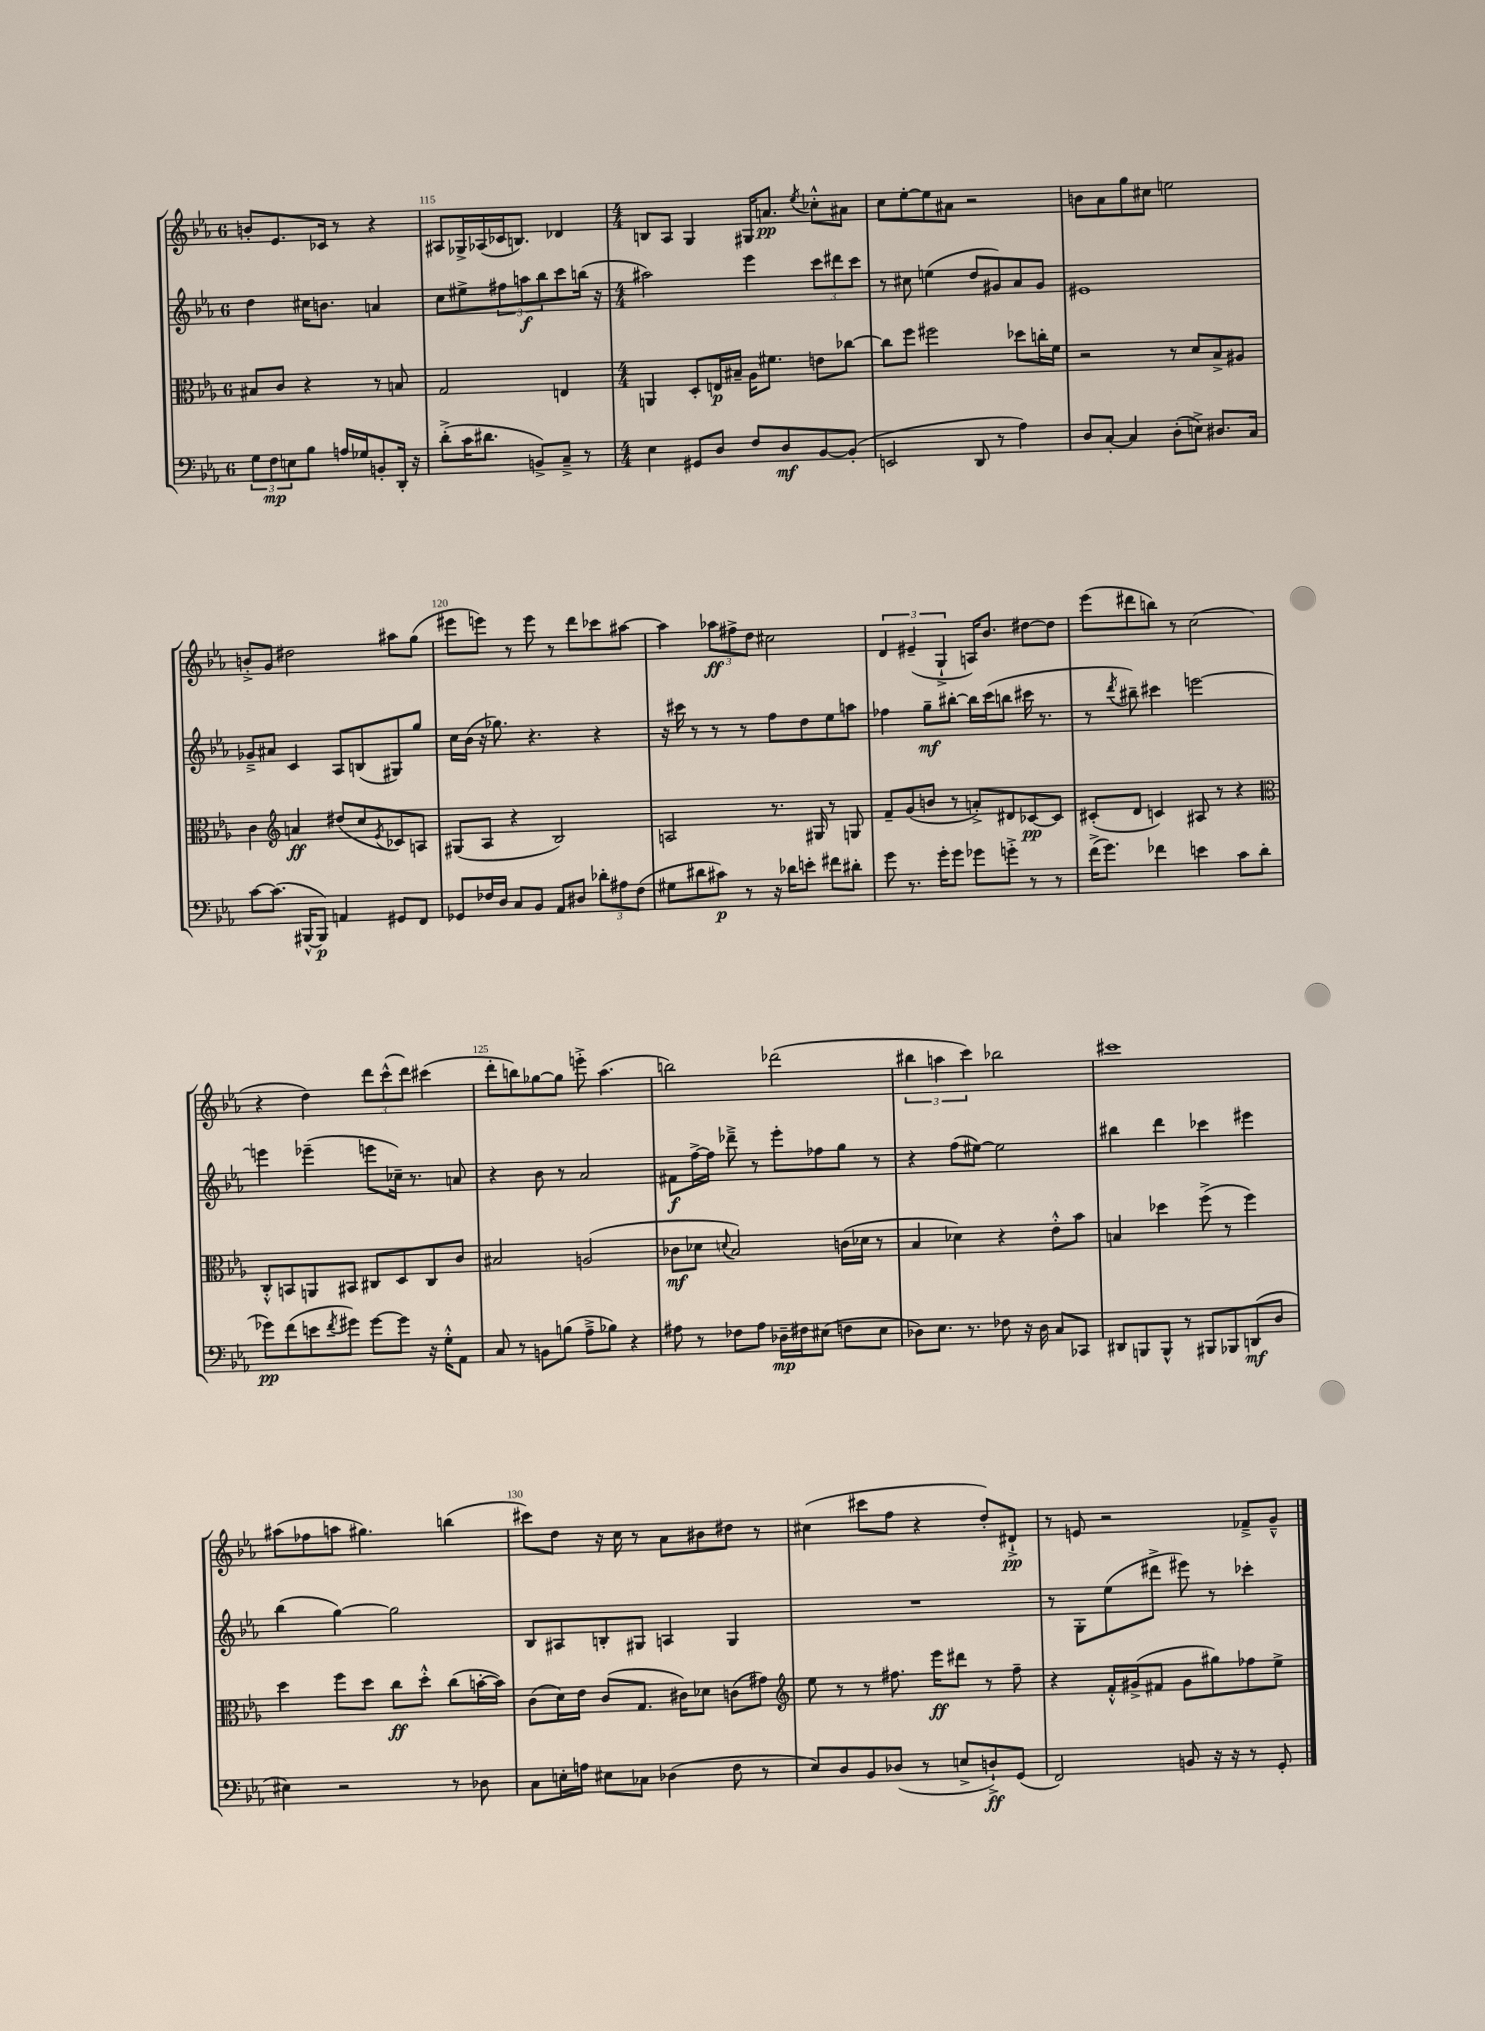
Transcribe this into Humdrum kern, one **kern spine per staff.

**kern	**dynam	**kern	**dynam	**kern	**dynam	**kern	**dynam
*part4	*part4	*part3	*part3	*part2	*part2	*part1	*part1
*staff4	*staff4	*staff3	*staff3	*staff2	*staff2	*staff1	*staff1
*clefF4	*	*clefC3	*	*clefG2	*	*clefG2	*
*k[b-e-a-]	*	*k[b-e-a-]	*	*k[b-e-a-]	*	*k[b-e-a-]	*
*M6/8	*	*M6/8	*	*M6/8	*	*M6/8	*
=114	=114	=114	=114	=114	=114	=114	=114
12G\L	.	8B#X/L	.	4dd\	.	8bn'/L	.
12F\	mp	.	.	.	.	.	.
.	.	8c/J	.	.	.	8.e-/	.
12En\	.	.	.	.	.	.	.
8B-\J	.	4r	.	16cc#X\KL	.	.	.
.	.	.	.	8.bn\J	.	16c-X/Jk	.
16An/LL	.	.	.	.	.	8r	.
16G-X/J	.	.	.	.	.	.	.
8BBn'/	.	8r	.	4an/	.	4r	.
16DD'/Jk	.	8Bn/	.	.	.	.	.
16r	.	.	.	.	.	.	.
=115	=115	=115	=115	=115	=115	=115	=115
(8d'^\L	.	2G/	.	8cc\L	.	8A#X/L	.
16c\K	.	.	.	8ee#X^\	.	16G-X^/L	.
8.d#X\J	.	.	.	.	.	(16A-X/	.
.	.	.	.	12ff#X\	.	16c-X/J	.
.	.	.	.	.	.	8.Bn/J)	.
.	.	.	.	12aan\	f	.	.
8BBn^/L)	.	.	.	.	.	.	.
.	.	.	.	12bb-\	.	.	.
8C~^/J	.	4En/	.	8ccc\	.	4d-X/	.
8r	.	.	.	(16bbn\Jk	.	.	.
.	.	.	.	16r	.	.	.
=116	=116	=116	=116	=116	=116	=116	=116
*M4/4	*	*M4/4	*	*M4/4	*	*M4/4	*
4E-\	.	4AAn/	.	2aa#X\)	.	8Bn/L	.
.	.	.	.	.	.	8A-/J	.
8GG#X/L	.	8D'/L	.	.	.	4G/	.
8D/J	.	16En/L	p	.	.	.	.
.	.	16B#X~/JJ	.	.	.	.	.
8F/L	.	16A-\KL	.	4eee-\	.	16G#X/KL	.
.	.	8.f#X\J	.	.	.	8.an/J	pp
8D/	mf	.	.	.	.	.	.
.	.	.	.	.	.	8qee-/	.
[8BB-/	.	8en\L	.	12ccc\L	.	8cc-X'^^\L	.
.	.	.	.	12ddd#X\	.	.	.
(8BB-'/J]	.	[8cc-X\J	.	.	.	8a#X\J	.
.	.	.	.	12ccc\J	.	.	.
=117	=117	=117	=117	=117	=117	=117	=117
2EEn/	.	8cc-\L]	.	8r	.	8cc\L	.
.	.	8ff\J	.	8cc#X\	.	[8ee-'\	.
.	.	2ff#X\	.	(4een\	.	8ee-\]	.
.	.	.	.	.	.	8a#X\J	.
8DD/	.	.	.	8dd/L	.	2r	.
8r	.	.	.	8g#X/)	.	.	.
4A-\)	.	8dd-X\L	.	8a-/	.	.	.
.	.	16ccn'\L	.	8g#/J	.	.	.
.	.	16f\JJ	.	.	.	.	.
=118	=118	=118	=118	=118	=118	=118	=118
8D/L	.	2r	.	1e#X	.	8bn\L	.
[8C'/J	.	.	.	.	.	8a-\	.
4C/]	.	.	.	.	.	8gg\	.
.	.	.	.	.	.	8cc#X\J	.
(8D'\L	.	8r	.	.	.	2een\	.
8En^\J)	.	8d/L	.	.	.	.	.
8.D#X/L	.	8B-^/	.	.	.	.	.
.	.	8A#X/J	.	.	.	.	.
16C/Jk	.	.	.	.	.	.	.
!!LO:LB:g=z
=119	=119	=119	=119	=119	=119	=119	=119
[8c\L	.	4c\	.	8g-X~^/L	.	8bn'^/L	.
(8.c\J]	.	.	.	8a#X/J	.	8g/J	.
*	*	*clefG2	*	*	*	*	*
.	.	4an/	ff	4c/	.	2dd#X\	.
[16BBB#X^^/KL	.	.	.	.	.	.	.
8BBB#/J])	p	.	.	.	.	.	.
4AAn/	.	(8dd#X/L	.	8A-/L	.	.	.
.	.	8cc/	.	(8Bn/	.	.	.
.	.	8qe-/	.	.	.	.	.
8GG#X/L	.	8c-X/)	.	8G#X/)	.	8aa#X\L	.
8FF/J	.	8An/J	.	8gg/J	.	(8gg\J	.
=120	=120	=120	=120	=120	=120	=120	=120
8GG-X/L	.	(8G#X/L	.	16cc\LL	.	8eee#X\L	.
.	.	.	.	(16b-\JJ	.	.	.
16F-X/L	.	8A-/J	.	16r	.	8eeen\J)	.
16D/JJ	.	.	.	8.gg-X\)	.	.	.
8C/L	.	4r	.	.	.	8r	.
8BB-/J	.	.	.	4.r	.	8eee\	.
8AA-/L	.	2B-/)	.	.	.	8r	.
8D#X/J	.	.	.	.	.	8ddd\L	.
12d-X'\L	.	.	.	4r	.	8ccc-X\	.
12A#X\	.	.	.	.	.	.	.
.	.	.	.	.	.	[8aa#X\J	.
(12F-\J	.	.	.	.	.	.	.
=121	=121	=121	=121	=121	=121	=121	=121
8G#X\L	.	2An/	.	16r	.	4aa#\]	.
.	.	.	.	16ccc#X\	.	.	.
8d#X\	.	.	.	8r	.	.	.
8c#X\J)	p	.	.	8r	.	12aa-X\L	ff
.	.	.	.	.	.	12ff#X^\	.
8r	.	.	.	8r	.	.	.
.	.	.	.	.	.	12dd\J	.
16r	.	8.r	.	8ff\L	.	2cc#X\	.
16d-X\KL	.	.	.	.	.	.	.
8en'\J	.	.	.	8dd\	.	.	.
.	.	16G#X/	.	.	.	.	.
8f#X\L	.	8r	.	8ee-\	.	.	.
8d#X'\J	.	8Gn/	.	8aan\J	.	.	.
=122	=122	=122	=122	=122	=122	=122	=122
8g\	.	8f~/L	.	4ff-X\	.	6d/	.
8.r	.	(8g/	.	.	.	.	.
.	.	.	.	.	.	(6e#X~/	.
.	.	8bn/J	.	8gg~\L	mf	.	.
16g'\KL	.	.	.	.	.	.	.
.	.	.	.	.	.	6G`^/	.
8g\J	.	8r	.	[8bb#X'\J	.	.	.
8g-X\L	.	8an'^/L)	.	16bb#\LL]	.	16An/KL)	.
.	.	.	.	(16ccc\J	.	8.b-/J	.
8gn'^\J	.	8d#X/	.	8bbn\J	.	.	.
8r	.	[8c-X/	pp	16ccc#X\	.	[8dd#X\L	.
.	.	.	.	8.r	.	.	.
8r	.	8c-/J]	.	.	.	8dd#\J]	.
=123	=123	=123	=123	=123	=123	=123	=123
(16f^\KL	.	(8c#X'/L	.	8r	.	(8eee-\L	.
8.g\J)	.	.	.	.	.	.	.
.	.	.	.	8qddd/	.	.	.
.	.	8d/J	.	8bb#X~\)	.	8ddd#X\	.
4f-X\	.	4cn/)	.	4ccc#X\	.	8bbn\J)	.
.	.	.	.	.	.	8r	.
4en\	.	8A#X/	.	[2eeen\	.	(2cc\	.
.	.	8r	.	.	.	.	.
8c\L	.	4r	.	.	.	.	.
(8d\J	.	.	.	.	.	.	.
!!LO:LB:g=z
=124	=124	=124	=124	=124	=124	=124	=124
*	*	*clefC3	*	*	*	*	*
8g-X\L)	pp	8C'^^/L	.	4eeen\]	.	4r	.
(8f\	.	8BBn/	.	.	.	.	.
8en\	.	8AAn/	.	(4eee-X~\	.	4dd\)	.
8qf/	.	.	.	.	.	.	.
8g#X\J)	.	8BB#X/J	.	.	.	.	.
[8g#\L	.	8C#X/L	.	8eeen\L	.	12ddd\L	.
.	.	.	.	.	.	(12ccc^^\	.
8g#\J]	.	8D/	.	16cc-X~\Jk)	.	.	.
.	.	.	.	.	.	12ddd\J)	.
.	.	.	.	8.r	.	.	.
16r	.	8C#/	.	.	.	(4ccc#X\	.
16G'^^\KL	.	.	.	.	.	.	.
8AA-\J	.	8c/J	.	8an/	.	.	.
=125	=125	=125	=125	=125	=125	=125	=125
8C/	.	2B#X/	.	4r	.	8ddd'\L	.
8r	.	.	.	.	.	8bbn\)	.
8BBn\L	.	.	.	8b-\	.	[8gg-X\	.
(8Bn\J	.	.	.	8r	.	8gg-\J]	.
8A-~^\L	.	(2An/	.	2a-/	.	8eeen'^\	.
8B-X\J)	.	.	.	.	.	(4.aa-\	.
4r	.	.	.	.	.	.	.
=126	=126	=126	=126	=126	=126	=126	=126
8A#X\	.	8c-X\L	mf	8f#X\L	f	2bbn\)	.
8r	.	8d-X\J	.	[16ff^\L	.	.	.
.	.	.	.	16ff\JJ]	.	.	.
.	.	8qqdn/	.	.	.	.	.
8F-X\L	.	2B-/)	.	8ddd-X~^\	.	.	.
8A#\J	.	.	.	8r	.	.	.
16D-X~\LL	mp	.	.	8eee-'\L	.	(2ddd-X\	.
16F#X\J	.	.	.	.	.	.	.
(8E#X\J	.	.	.	8ff-X\	.	.	.
8Fn\L	.	(16cn\LL	.	8gg\J	.	.	.
.	.	16d-X\JJ	.	.	.	.	.
8E#\J	.	8r	.	8r	.	.	.
=127	=127	=127	=127	=127	=127	=127	=127
8D-X\L)	.	4B-/	.	4r	.	6bb#X\	.
8.E-\J	.	.	.	.	.	.	.
.	.	.	.	.	.	6aan\	.
.	.	4d-X\)	.	(8ff\L	.	.	.
8.r	.	.	.	.	.	.	.
.	.	.	.	.	.	6ccc\)	.
.	.	.	.	[8ee#X\J)	.	.	.
8F-X\	.	4r	.	2ee#\]	.	2bb-X\	.
16r	.	.	.	.	.	.	.
16D-\	.	.	.	.	.	.	.
8C/L	.	8e-'^^\L	.	.	.	.	.
8CC-X/J	.	8b-\J	.	.	.	.	.
=128	=128	=128	=128	=128	=128	=128	=128
8DD#X/L	.	4Bn/	.	4bb#X\	.	1ccc#X	.
8BBBn/	.	.	.	.	.	.	.
8BBB^^/J	.	4dd-X\	.	4ddd\	.	.	.
8r	.	.	.	.	.	.	.
8BBB#X/L	.	(8ff^\	.	4ccc-X\	.	.	.
8BBB-X/	.	8r	.	.	.	.	.
(8DDn/	mf	4ff\)	.	4eee#X\	.	.	.
8D/J	.	.	.	.	.	.	.
!!LO:LB:g=z
=129	=129	=129	=129	=129	=129	=129	=129
4E#X\)	.	4dd\	.	(4bb-\	.	(8aa#X\L	.
.	.	.	.	.	.	8ff-X\	.
2r	.	8ff\L	.	[4gg\)	.	8aan\J	.
.	.	8dd\J	.	.	.	4.gg#X\)	.
.	.	8cc\L	ff	2gg\]	.	.	.
.	.	8dd'^^\J	.	.	.	.	.
8r	.	(8cc\L	.	.	.	(4bbn\	.
8D-X\	.	[16bn'\L	.	.	.	.	.
.	.	16b\JJ])	.	.	.	.	.
=130	=130	=130	=130	=130	=130	=130	=130
8C\L	.	(8c\L	.	8B-/L	.	8ccc#X\L)	.
16En'\L	.	16d\L)	.	8A#X/	.	8dd\J	.
16An\JJ	.	16e-\JJ	.	.	.	.	.
8E#X\L	.	(8c/L	.	8Bn'/	.	16r	.
.	.	.	.	.	.	16cc\	.
8C-X\J	.	8.G/J	.	8G#X/J	.	8r	.
(4D-X\	.	.	.	4An/	.	8a-\L	.
.	.	16c#X\KL)	.	.	.	.	.
.	.	8d-X\J	.	.	.	8b#X\	.
8F\	.	(8cn\L	.	4G#/	.	8dd#X\J	.
8r	.	8g#X\J)	.	.	.	8r	.
=131	=131	=131	=131	=131	=131	=131	=131
*	*	*clefG2	*	*	*	*	*
8E-/L)	.	8ee-\	.	1r	.	(4cc#X\	.
8D/	.	8r	.	.	.	.	.
8BB-/	.	8r	.	.	.	8ccc#X\L	.
(8D-X/J	.	8.ff#X\	.	.	.	8ff\J	.
8r	.	.	.	.	.	4r	.
.	.	16eee-\KL	ff	.	.	.	.
8En^/L	.	8ddd#X\J	.	.	.	.	.
8Dn`^/)	ff	8r	.	.	.	8dd'/L)	.
(8GG/J	.	8ff#~\	.	.	.	8d#X`^/J	pp
=132	=132	=132	=132	=132	=132	=132	=132
2FF/)	.	4r	.	8r	.	8r	.
.	.	.	.	8G'\L	.	8en/	.
.	.	16f'^^/LL	.	(8ee-\	.	2r	.
.	.	(16g#X^/J	.	.	.	.	.
.	.	8f#X/J	.	8ddd#X^\J	.	.	.
8BBn/	.	8g#\L	.	8eee#X\)	.	.	.
16r	.	8gg#X\)	.	8r	.	.	.
16r	.	.	.	.	.	.	.
8r	.	8ff-X\	.	4ccc-X'\	.	8f-X~^/L	.
8GG'/	.	8ee-^\J	.	.	.	8g~^^/J	.
==	==	==	==	==	==	==	==
*-	*-	*-	*-	*-	*-	*-	*-
